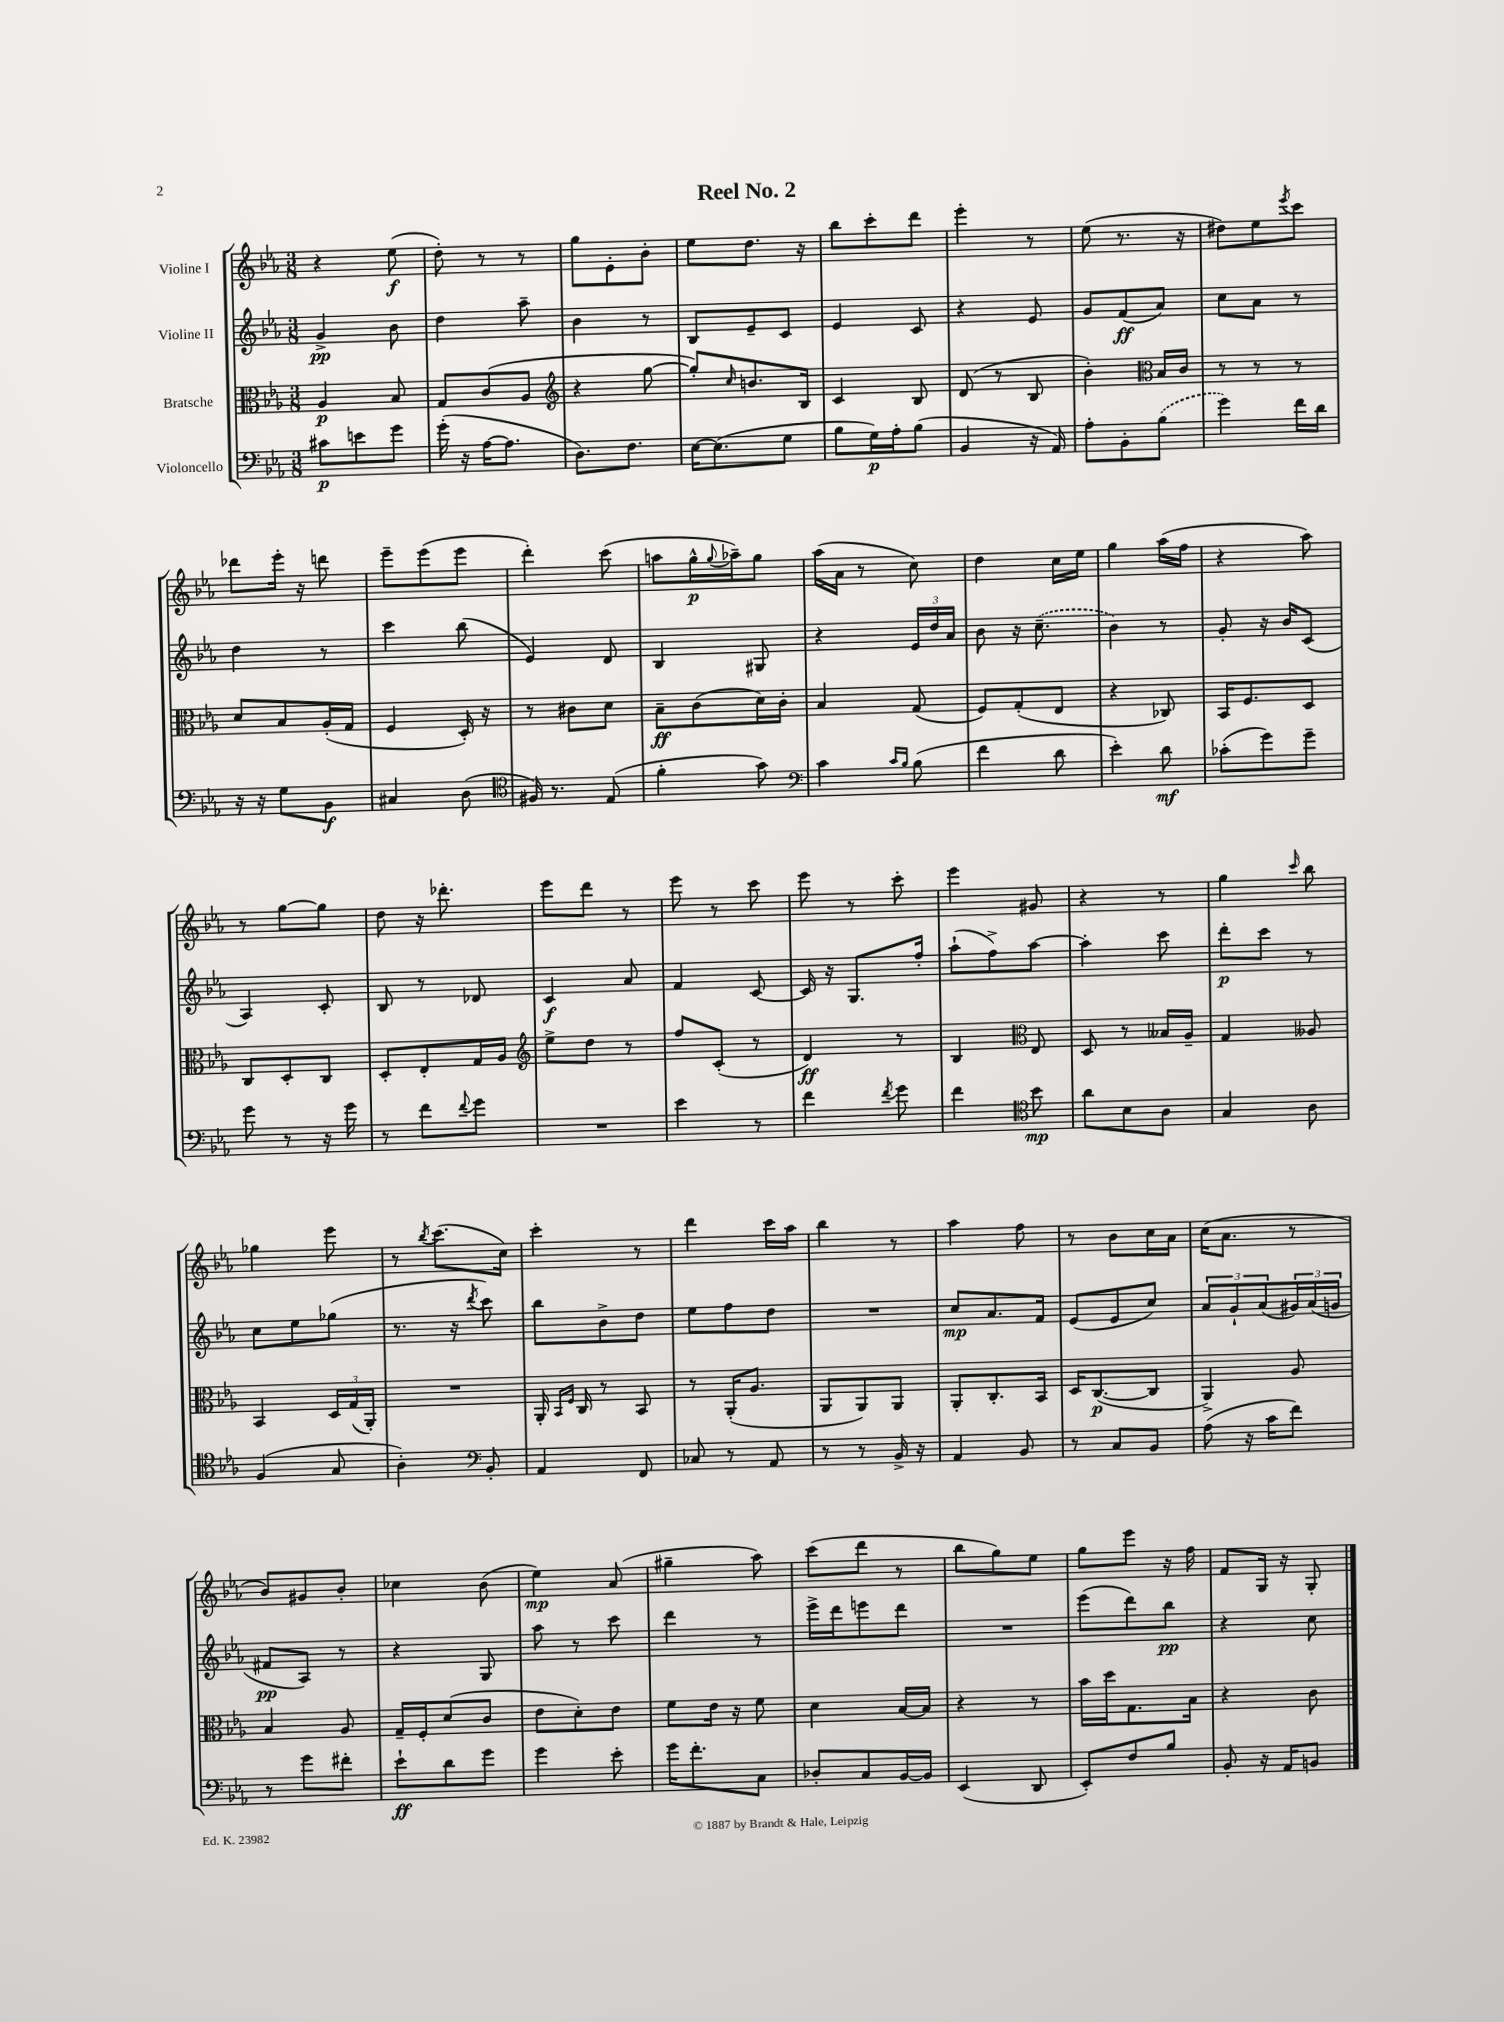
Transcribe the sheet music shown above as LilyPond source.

\header { title = "Reel No. 2" }
<<
\new StaffGroup <<
\new Staff = "s0" \with { instrumentName = "Violine I" } {
    \clef treble \key ees \major \numericTimeSignature \time 3/8
    r4 ees''8\f( |
    d''8-.) r8 r8 |
    g''8 ees'8-. bes'8-. |
    ees''8 d''8. r16 |
    bes''8 c'''8-. d'''8 |
    ees'''4-. r8 |
    ees''8( r8. r16 |
    dis''8) ees''8 \acciaccatura { ees'''8 } c'''8 |
    des'''8 ees'''16-. r16 d'''8 |
    ees'''8-- ees'''8( ees'''8 |
    d'''4-.) c'''8( |
    a''8 g''16-^\p \appoggiatura { g''8 } aes''16--) g''8 |
    aes''16( aes'16 r8 c''8) |
    d''4 c''16 ees''16 |
    g''4 aes''16( f''16 |
    r4 aes''8) |
    r8 g''8~ g''8 |
    d''8 r16 des'''8.-. |
    ees'''8 d'''8 r8 |
    ees'''8 r8 c'''8 |
    ees'''8 r8 c'''8-. |
    ees'''4 gis'8 |
    r4 r8 |
    g''4 \grace { c'''16 } bes''8 |
    ges''4 ees'''8 |
    r8 \acciaccatura { bes''8 } c'''8.( c''16) |
    c'''4-. r8 |
    d'''4 c'''16 aes''16 |
    bes''4 r8 |
    aes''4 f''8 |
    r8 bes'8 c''16 aes'16 |
    c''16( aes'8. r8 |
    bes'8) gis'8 bes'8-. |
    ces''4 bes'8( |
    ees''4\mp) aes'8( |
    gis''4-- aes''8) |
    c'''8( d'''8 r8 |
    bes''8 g''8) ees''8 |
    g''8 ees'''8 r16 f''16 |
    f'8 g16 r16 g8-. \bar "|." |
}
\new Staff = "s1" \with { instrumentName = "Violine II" } {
    \clef treble \key ees \major \numericTimeSignature \time 3/8
    g'4->\pp bes'8 |
    d''4 aes''8-- |
    bes'4 r8 |
    bes8 ees'8-- c'8 |
    ees'4 c'8 |
    r4 ees'8 |
    g'8 f'8\ff( aes'8) |
    c''8 aes'8 r8 |
    d''4 r8 |
    c'''4 bes''8( |
    ees'4) d'8 |
    bes4 gis8 |
    r4 \tuplet 3/2 { ees'16 d''16 aes'16 } |
    bes'8 r16 \once \slurDashed c''8.--( |
    bes'4) r8 |
    g'8-. r16 bes'16 c'8( |
    aes4) c'8-. |
    bes8 r8 des'8 |
    c'4\f aes'8 |
    f'4 c'8~ |
    c'16 r16 g8. f''16-. |
    aes''8-!( f''8->) aes''8~ |
    aes''4-. c'''8 |
    d'''8-.\p c'''8 r8 |
    c''8 ees''8 ges''8( |
    r8. r16 \acciaccatura { d'''8 } c'''8) |
    bes''8 bes'8-> d''8 |
    ees''8 f''8 d''8 |
    R4. |
    c''8\mp aes'8. f'16 |
    ees'8( ees'8 c''8) |
    \tuplet 3/2 { aes'8 g'8-! aes'8( } \tuplet 3/2 { gis'16) aes'16( g'16 } |
    fis'8\pp aes8) r8 |
    r4 g8 |
    aes''8 r8 c'''8 |
    d'''4 r8 |
    ees'''16-> d'''16 e'''8 d'''8 |
    R4. |
    ees'''8( d'''8) bes''8\pp |
    r4 c''8 \bar "|." |
}
\new Staff = "s2" \with { instrumentName = "Bratsche" } {
    \clef alto \key ees \major \numericTimeSignature \time 3/8
    aes4\p bes8 |
    g8 c'8( aes8 |
    \clef treble r4 g''8~ |
    g''8-.) \grace { c''16 } b'8. bes16 |
    c'4 bes8 |
    d'8( r8 bes8 |
    bes'4-.) \clef alto bes16 c'16 |
    r8 r8 r8 |
    d'8 bes8 aes16-.( g16 |
    f4 d16-.) r16 |
    r8 cis'8 d'8 |
    bes8--\ff c'8( d'16) c'16-. |
    bes4 g8( |
    f8) g8-.( ees8 |
    r4 ces8) |
    bes,16 f8. d8 |
    c8 d8-. c8 |
    d8-. ees8-. g16 aes16 |
    \clef treble ees''8-> d''8 r8 |
    f''8 c'8-.( r8 |
    d'4\ff) r8 |
    bes4 \clef alto ees8 |
    d8 r8 beses16 aes16-- |
    g4 aeses8 |
    bes,4 \tuplet 3/2 { d16 g16( aes,16-.) } |
    R4. |
    aes,16-. \grace { bes,16 f16 } c16 r8 bes,8 |
    r8 aes,16-.( aes8. |
    aes,8 aes,8) aes,8 |
    aes,8-. c8.-. bes,16 |
    d16 c8.~\p( c8 |
    aes,4->) aes8 |
    bes4 aes8 |
    g16-- f16-. d'8( c'8 |
    ees'8 d'8-.) ees'8 |
    f'8 ees'16 r16 f'8 |
    d'4 bes16~ bes16 |
    r4 r8 |
    bes'16 d''16 g8. bes16 |
    r4 c'8 \bar "|." |
}
\new Staff = "s3" \with { instrumentName = "Violoncello" } {
    \clef bass \key ees \major \numericTimeSignature \time 3/8
    cis'8\p e'8 g'8 |
    g'16-.( r16 aes16~ aes8. |
    d8.) f8. |
    ees16~ ees8.( g8 |
    bes8 g16\p) aes16-. bes8( |
    bes,4 r16 aes,16) |
    aes8-. bes,8-. \once \slurDashed bes8( |
    g'4) f'16 d'16 |
    r16 r16 g8 bes,8\f |
    cis4 d8( |
    \clef tenor fis16) r8. ees8( |
    f'4-. g'8) |
    \clef bass c'4 \grace { c'16 bes16 } bes8( |
    f'4 d'8 |
    ees'4-.) d'8\mf |
    ces'8-.( g'8) g'8-- |
    g'8 r8 r16 g'16 |
    r8 f'8 \appoggiatura { f'8 } g'8 |
    R4. |
    ees'4 r8 |
    f'4 \acciaccatura { f'8 } g'8 |
    f'4 \clef tenor bes'8\mp |
    aes'8 bes8 aes8 |
    g4 aes8 |
    f4( g8 |
    aes4-.) \clef bass bes,8-. |
    aes,4 f,8 |
    ces8 r8 aes,8 |
    r8 r8 bes,16-> r16 |
    aes,4 bes,8 |
    r8 c8 bes,8 |
    aes8( r16 c'16 f'8) |
    r8 g'8 fis'8-. |
    ees'8-!\ff d'8 g'8 |
    g'4 ees'8-. |
    g'16 f'8.-. c8 |
    des8-. c8 bes,16~ bes,16 |
    ees,4( d,8 |
    ees,8-.) f8 bes8 |
    bes,8-. r16 aes,16 b,8 \bar "|." |
}
>>
>>
\layout { \context { \Score \remove "Bar_number_engraver" } }
